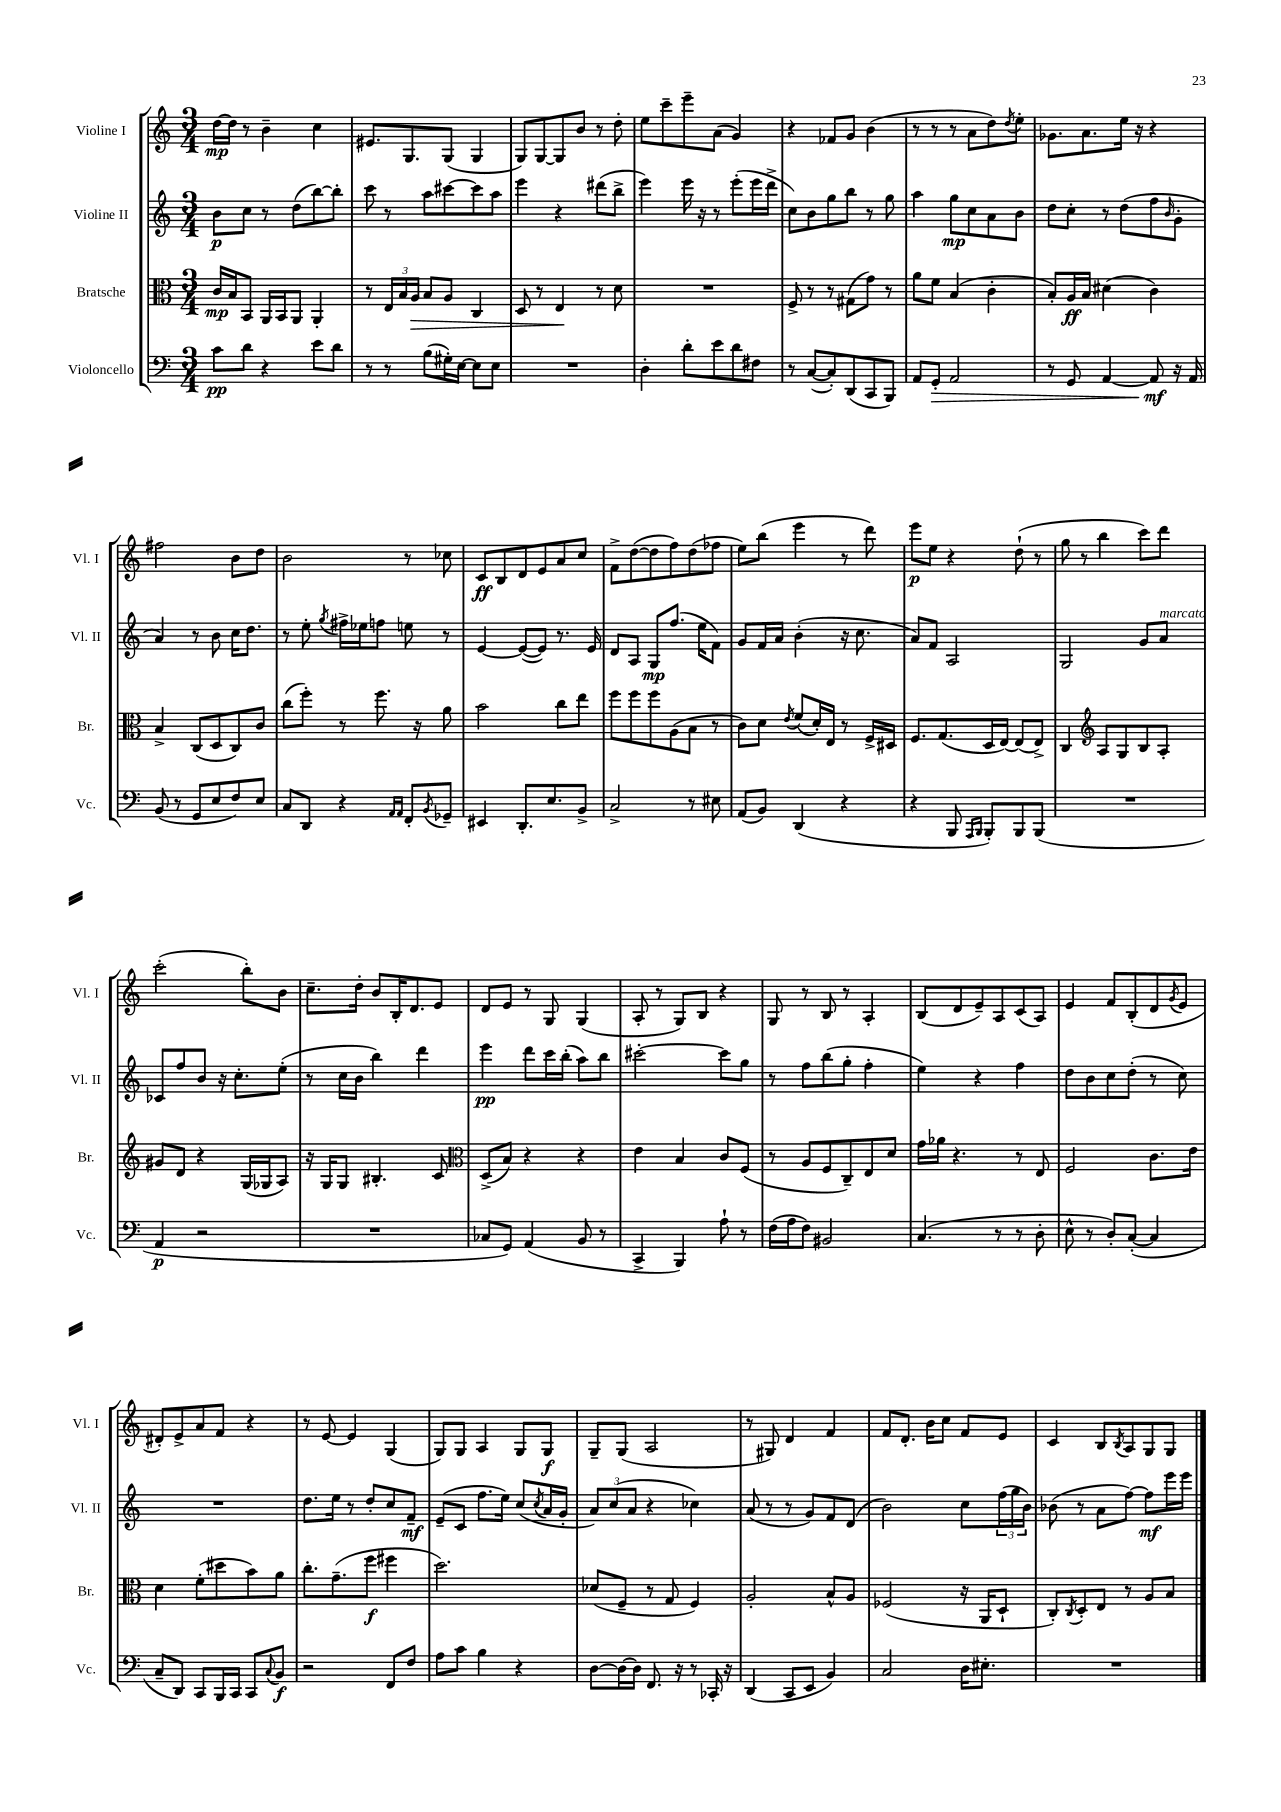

**kern	**dynam	**kern	**dynam	**kern	**dynam	**kern	**dynam
*part4	*part4	*part3	*part3	*part2	*part2	*part1	*part1
*staff4	*staff4	*staff3	*staff3	*staff2	*staff2	*staff1	*staff1
*I"Violoncello	*	*I"Bratsche	*	*I"Violine II	*	*I"Violine I	*
*I'Vc.	*	*I'Br.	*	*I'Vl. II	*	*I'Vl. I	*
*clefF4	*	*clefC3	*	*clefG2	*	*clefG2	*
*k[]	*	*k[]	*	*k[]	*	*k[]	*
*M3/4	*	*M3/4	*	*M3/4	*	*M3/4	*
=1	=1	=1	=1	=1	=1	=1	=1
8c\L	pp	16c/LL	mp	8b\L	p	[16dd\LL	mp
.	.	16B/J	.	.	.	16dd\JJ]	.
8d\J	.	8BB/J	.	8cc\J	.	8r	.
4r	.	16AA/LL	.	8r	.	4b~\	.
.	.	16BB/J	.	.	.	.	.
.	.	8AA/J	.	(8dd\L	.	.	.
8e\L	.	4AA'/	.	[8bb\)	.	4cc\	.
8d\J	.	.	.	8bb'\J]	.	.	.
=2	=2	=2	=2	=2	=2	=2	=2
8r	.	8r	.	8ccc\	.	8.e#X/L	.
8r	.	24E/LL	.	8r	.	.	.
.	.	24B/	.	.	.	.	.
.	.	.	.	.	.	8.G/	.
!	!	!	!LO:HP:b	!	!	!	!
.	.	24A/JJ	>	.	.	.	.
(8B\L	.	8B/L	.	8aa\L	.	.	.
16G#X'\L)	.	8A/J	.	[8ccc#X\	.	(8G/J	.
[16E\JJ	.	.	.	.	.	.	.
8E\L]	.	4C/	.	8ccc#\]	.	4G/	.
8E\J	.	.	.	8aa\J	.	.	.
=3	=3	=3	=3	=3	=3	=3	=3
2.r	.	8D/	.	4eee\	.	8G/L)	.
.	.	8r	.	.	.	[8G/	.
.	.	4E/	.	4r	.	8G/]	.
.	.	.	.	.	.	8b/J	.
.	.	8r	]	(8ddd#X\L	.	8r	.
.	.	8d\	.	8bb^\J	.	8dd'\	.
=4	=4	=4	=4	=4	=4	=4	=4
4D'\	.	2.r	.	4eee\)	.	8ee\L	.
.	.	.	.	.	.	8ccc~\	.
8d'\L	.	.	.	16eee\	.	8eee~\	.
.	.	.	.	16r	.	.	.
8e\	.	.	.	8r	.	(8a\J	.
8d\	.	.	.	(8eee'\L	.	4g/)	.
8F#X\J	.	.	.	16eee\L	.	.	.
.	.	.	.	16ddd^\JJ	.	.	.
=5	=5	=5	=5	=5	=5	=5	=5
8r	.	8F^/	.	8cc\L)	.	4r	.
([8C/L	.	8r	.	8b\	.	.	.
8C'/])	.	8r	.	8gg\	.	8f-X/L	.
(8DD/	.	(8G#X\L	.	8bb\J	.	8g/J	.
8CC/	.	8g\J)	.	8r	.	(4b\	.
8BBB/J)	.	8r	.	8gg\	.	.	.
=6	=6	=6	=6	=6	=6	=6	=6
8AA/L	.	8a\L	.	4aa\	.	8r	.
!	!LO:HP:b	!	!	!	!	!	!
8GG'/J	>	8f\J	.	.	.	8r	.
2AA/	.	(4B/	.	8gg\L	mp	8r	.
.	.	.	.	8cc\	.	8a\L	.
.	.	4c'\	.	8a\	.	8dd\)	.
.	.	.	.	.	.	8qdd/	.
.	.	.	.	8b\J	.	8ee'\J	.
=7	=7	=7	=7	=7	=7	=7	=7
8r	.	8B'/L)	.	8dd\L	.	8.g-X\L	.
8GG/	.	16A/L	ff	8cc'\J	.	.	.
.	.	16B/JJ	.	.	.	8.a\	.
[4AA/	.	(4d#X\	.	8r	.	.	.
.	.	.	.	(8dd\L	.	16ee\Jk	.
.	.	.	.	.	.	16r	.
8AA/]	mf	4c\)	.	8ff\	.	4r	.
.	.	.	.	16qqb/	.	.	.
16r	]	.	.	8g'\J	.	.	.
16AA/	.	.	.	.	.	.	.
!!LO:LB:g=z
=8	=8	=8	=8	=8	=8	=8	=8
(8BB/	.	4B^/	.	4a/)	.	2ff#X\	.
8r	.	.	.	.	.	.	.
8GG/L	.	(8C/L	.	8r	.	.	.
8E/	.	8D/	.	8b\	.	.	.
8F/)	.	8C/)	.	16cc\KL	.	8b\L	.
.	.	.	.	8.dd\J	.	.	.
8E/J	.	8c/J	.	.	.	8dd\J	.
=9	=9	=9	=9	=9	=9	=9	=9
8C/L	.	(8cc\L	.	8r	.	2b\	.
8DD/J	.	8ff'\J)	.	8ee'\	.	.	.
.	.	.	.	8qgg/	.	.	.
4r	.	8r	.	16ff#X^\LL	.	.	.
.	.	.	.	16ee-X\J	.	.	.
.	.	8.ff\	.	8ffn\J	.	.	.
16qqAA/LL	.	.	.	.	.	.	.
16qqAA/JJ	.	.	.	.	.	.	.
8FF'/L	.	.	.	8een\	.	8r	.
.	.	16r	.	.	.	.	.
8qBB/	.	.	.	.	.	.	.
8GG-X~/J	.	8a\	.	8r	.	8cc-X\	.
=10	=10	=10	=10	=10	=10	=10	=10
4EE#X/	.	2b\	.	[4e/	.	8c/L	ff
.	.	.	.	.	.	8B/	.
8.DD'/L	.	.	.	(8e/L_	.	8d/	.
.	.	.	.	8e/J])	.	8e/	.
8.E/	.	.	.	.	.	.	.
.	.	8cc\L	.	8.r	.	8a/	.
8BB^/J	.	8ee\J	.	.	.	8cc/J	.
.	.	.	.	16e/	.	.	.
=11	=11	=11	=11	=11	=11	=11	=11
2C^/	.	8ff\L	.	8d/L	.	8f^\L	.
.	.	8ff\	.	8A/J	.	([8dd\	.
.	.	8ff\	.	8G/L	mp	8dd\]	.
.	.	(8A\	.	(8.ff/J	.	8ff\)	.
8r	.	8B\J	.	.	.	(8dd\	.
.	.	.	.	16ee\KL	.	.	.
8E#X\	.	8r	.	8f\J)	.	8ff-X\J	.
=12	=12	=12	=12	=12	=12	=12	=12
(8AA/L	.	8c\L)	.	8g/L	.	8ee\L)	.
8BB/J)	.	8d\J	.	16f/L	.	(8bb\J	.
.	.	.	.	16a/JJ	.	.	.
.	.	8qe/	.	.	.	.	.
(4DD/	.	(8f/L	.	(4b'\	.	4eee\	.
.	.	16d'/L)	.	.	.	.	.
.	.	16E/JJ	.	.	.	.	.
4r	.	8r	.	16r	.	8r	.
.	.	.	.	8.cc\	.	.	.
.	.	16F^/LL	.	.	.	8ddd\)	.
.	.	16D#X/JJ	.	.	.	.	.
=13	=13	=13	=13	=13	=13	=13	=13
4r	.	8.F/L	.	8a/L)	.	8eee\L	p
.	.	.	.	8f/J	.	8ee\J	.
.	.	(8.G/	.	.	.	.	.
8BBB/	.	.	.	2A/	.	4r	.
16qqAAA/LL	.	.	.	.	.	.	.
16qqBBB/JJ	.	.	.	.	.	.	.
8BBB'/L)	.	16D/L	.	.	.	.	.
.	.	[16E/JJ)	.	.	.	.	.
8BBB/	.	(8E/L]	.	.	.	(8dd`\	.
(8BBB/J	.	8E^/J)	.	.	.	8r	.
=14	=14	=14	=14	=14	=14	=14	=14
2.r	.	4C/	.	2G/	.	8gg\	.
.	.	.	.	.	.	8r	.
*	*	*clefG2	*	*	*	*	*
.	.	8A/L	.	.	.	4bb\	.
.	.	8G/	.	.	.	.	.
.	.	8B/	.	8g/L	.	8ccc\L)	.
!	!	!	!	!LO:TX:a:i:t=marcato	!	!	!
.	.	8A'/J	.	8a/J	.	8ddd\J	.
!!LO:LB:g=z
=15	=15	=15	=15	=15	=15	=15	=15
4AA/	p	8g#X/L	.	8c-X/L	.	(2ccc'\	.
.	.	8d/J	.	8ff/	.	.	.
2r	.	4r	.	8b/J	.	.	.
.	.	.	.	16r	.	.	.
.	.	.	.	8.cc'\L	.	.	.
.	.	(16G/LL	.	.	.	8bb'\L)	.
.	.	16G-X/J	.	.	.	.	.
.	.	8A/J)	.	(8ee'\J	.	8b\J	.
=16	=16	=16	=16	=16	=16	=16	=16
2.r	.	16r	.	8r	.	8.cc~\L	.
.	.	16G/KL	.	.	.	.	.
.	.	8G/J	.	16cc\LL	.	.	.
.	.	.	.	16b\JJ	.	16dd'\Jk	.
.	.	4.B#X'/	.	4bb\)	.	8b/L	.
.	.	.	.	.	.	16B'/K	.
.	.	.	.	.	.	8.d/	.
.	.	.	.	4ddd\	.	.	.
.	.	8c/	.	.	.	8e/J	.
=17	=17	=17	=17	=17	=17	=17	=17
*	*	*clefC3	*	*	*	*	*
8C-X/L	.	(8D^/L	.	4eee\	pp	8d/L	.
8GG/J)	.	8B/J)	.	.	.	8e/J	.
(4AA/	.	4r	.	8ddd\L	.	8r	.
.	.	.	.	16ccc\L	.	8G/	.
.	.	.	.	(16bb'\JJ	.	.	.
8BB/	.	4r	.	8aa\L)	.	(4G/	.
8r	.	.	.	8bb\J	.	.	.
=18	=18	=18	=18	=18	=18	=18	=18
4CC^/	.	4e\	.	[2ccc#X'\	.	8A'/	.
.	.	.	.	.	.	8r	.
4BBB/)	.	4B/	.	.	.	8G/L)	.
.	.	.	.	.	.	8B/J	.
8A`\	.	8c/L	.	8ccc#\L]	.	4r	.
8r	.	(8F/J	.	8gg\J	.	.	.
=19	=19	=19	=19	=19	=19	=19	=19
(16F\LL	.	8r	.	8r	.	8G/	.
16A\J	.	.	.	.	.	.	.
8F\J)	.	8A/L	.	8ff\L	.	8r	.
2BB#X/	.	8F/	.	(8bb\	.	8B/	.
.	.	8C~/)	.	8gg'\J	.	8r	.
.	.	8E/	.	4ff'\	.	4A'/	.
.	.	8d/J	.	.	.	.	.
=20	=20	=20	=20	=20	=20	=20	=20
(4.C/	.	16g\LL	.	4ee\)	.	(8B/L	.
.	.	16a-X\JJ	.	.	.	.	.
.	.	4.r	.	.	.	8d/	.
.	.	.	.	4r	.	8e~/)	.
8r	.	.	.	.	.	8A/	.
8r	.	8r	.	4ff\	.	(8c/	.
8D'\	.	8E/	.	.	.	8A/J)	.
=21	=21	=21	=21	=21	=21	=21	=21
8E^^\	.	2F/	.	8dd\L	.	4e/	.
8r	.	.	.	8b\	.	.	.
8D'/L)	.	.	.	8cc\	.	8f/L	.
([8C'/J	.	.	.	(8dd'\J	.	(8B'/	.
4C/]	.	8.c\L	.	8r	.	8d/	.
.	.	.	.	.	.	8qg/	.
.	.	.	.	8cc\)	.	8e/J	.
.	.	16e\Jk	.	.	.	.	.
!!LO:LB:g=z
=22	=22	=22	=22	=22	=22	=22	=22
8C~/L	.	4d\	.	2.r	.	8d#X'/L)	.
8DD/J)	.	.	.	.	.	8e^/	.
8CC/L	.	(8f'\L	.	.	.	8a/	.
16BBB/L	.	8dd#X\	.	.	.	8f/J	.
16CC/JJ	.	.	.	.	.	.	.
8CC/L	.	8b\)	.	.	.	4r	.
8qqC/	.	.	.	.	.	.	.
8BB/J	f	8a\J	.	.	.	.	.
=23	=23	=23	=23	=23	=23	=23	=23
2r	.	8.cc'\L	.	8.dd\L	.	8r	.
.	.	.	.	.	.	[8e/	.
.	.	(8.g~\	.	16ee\Jk	.	.	.
.	.	.	.	8r	.	4e/]	.
.	.	8ff\J	f	8dd'/L	.	.	.
8FF/L	.	4ff#X\	.	8cc/	.	(4G/	.
8F/J	.	.	.	8f~/J	mf	.	.
=24	=24	=24	=24	=24	=24	=24	=24
8A\L	.	2.dd\)	.	(8e~/L	.	8G/L)	.
8c\J	.	.	.	8c/J	.	8G/J	.
4B\	.	.	.	8.ff\L	.	4A/	.
.	.	.	.	16ee\Jk)	.	.	.
4r	.	.	.	(8cc/L	.	8G/L	.
.	.	.	.	8qcc/	.	.	.
.	.	.	.	16a/L	.	8G/J	f
.	.	.	.	16g'/JJ	.	.	.
=25	=25	=25	=25	=25	=25	=25	=25
[8D\L	.	(8d-X/L	.	12a/L)	.	8G~/L	.
.	.	.	.	(12cc/	.	.	.
16D\L_	.	8F~/J	.	.	.	(8G/J	.
.	.	.	.	12a/J	.	.	.
16D\JJ]	.	.	.	.	.	.	.
8.FF/	.	8r	.	4r	.	2A/	.
.	.	8G/	.	.	.	.	.
16r	.	.	.	.	.	.	.
8r	.	4F/)	.	4cc-X\)	.	.	.
16CC-X'/	.	.	.	.	.	.	.
16r	.	.	.	.	.	.	.
=26	=26	=26	=26	=26	=26	=26	=26
(4DD/	.	2A'/	.	(8a/	.	8r	.
.	.	.	.	8r	.	8G#X/)	.
8CC/L	.	.	.	8r	.	4d/	.
8EE/J	.	.	.	8g/L)	.	.	.
4BB/)	.	8B^^/L	.	8f/	.	4f/	.
.	.	8A/J	.	(8d/J	.	.	.
=27	=27	=27	=27	=27	=27	=27	=27
2C/	.	(2F-X/	.	2b\)	.	8f/L	.
.	.	.	.	.	.	8.d'/J	.
.	.	.	.	.	.	16b\KL	.
.	.	.	.	.	.	8cc\J	.
16D\KL	.	16r	.	8cc\L	.	8f/L	.
8.E#X'\J	.	16AA/KL	.	.	.	.	.
.	.	8D`/J	.	(24ff\L	.	8e/J	.
.	.	.	.	24gg\	.	.	.
.	.	.	.	24b\JJ)	.	.	.
=28	=28	=28	=28	=28	=28	=28	=28
2.r	.	8C'/L)	.	(8b-X\	.	4c/	.
.	.	8qC/	.	.	.	.	.
.	.	8D'/	.	8r	.	.	.
.	.	8E/J	.	8a\L	.	8B/L	.
.	.	.	.	.	.	8qB/	.
.	.	8r	.	[8ff\J)	.	8A/	.
.	.	8A/L	.	8ff\L]	mf	8G/	.
.	.	8B/J	.	16eee\L	.	8G/J	.
.	.	.	.	16eee\JJ	.	.	.
==	==	==	==	==	==	==	==
*-	*-	*-	*-	*-	*-	*-	*-
